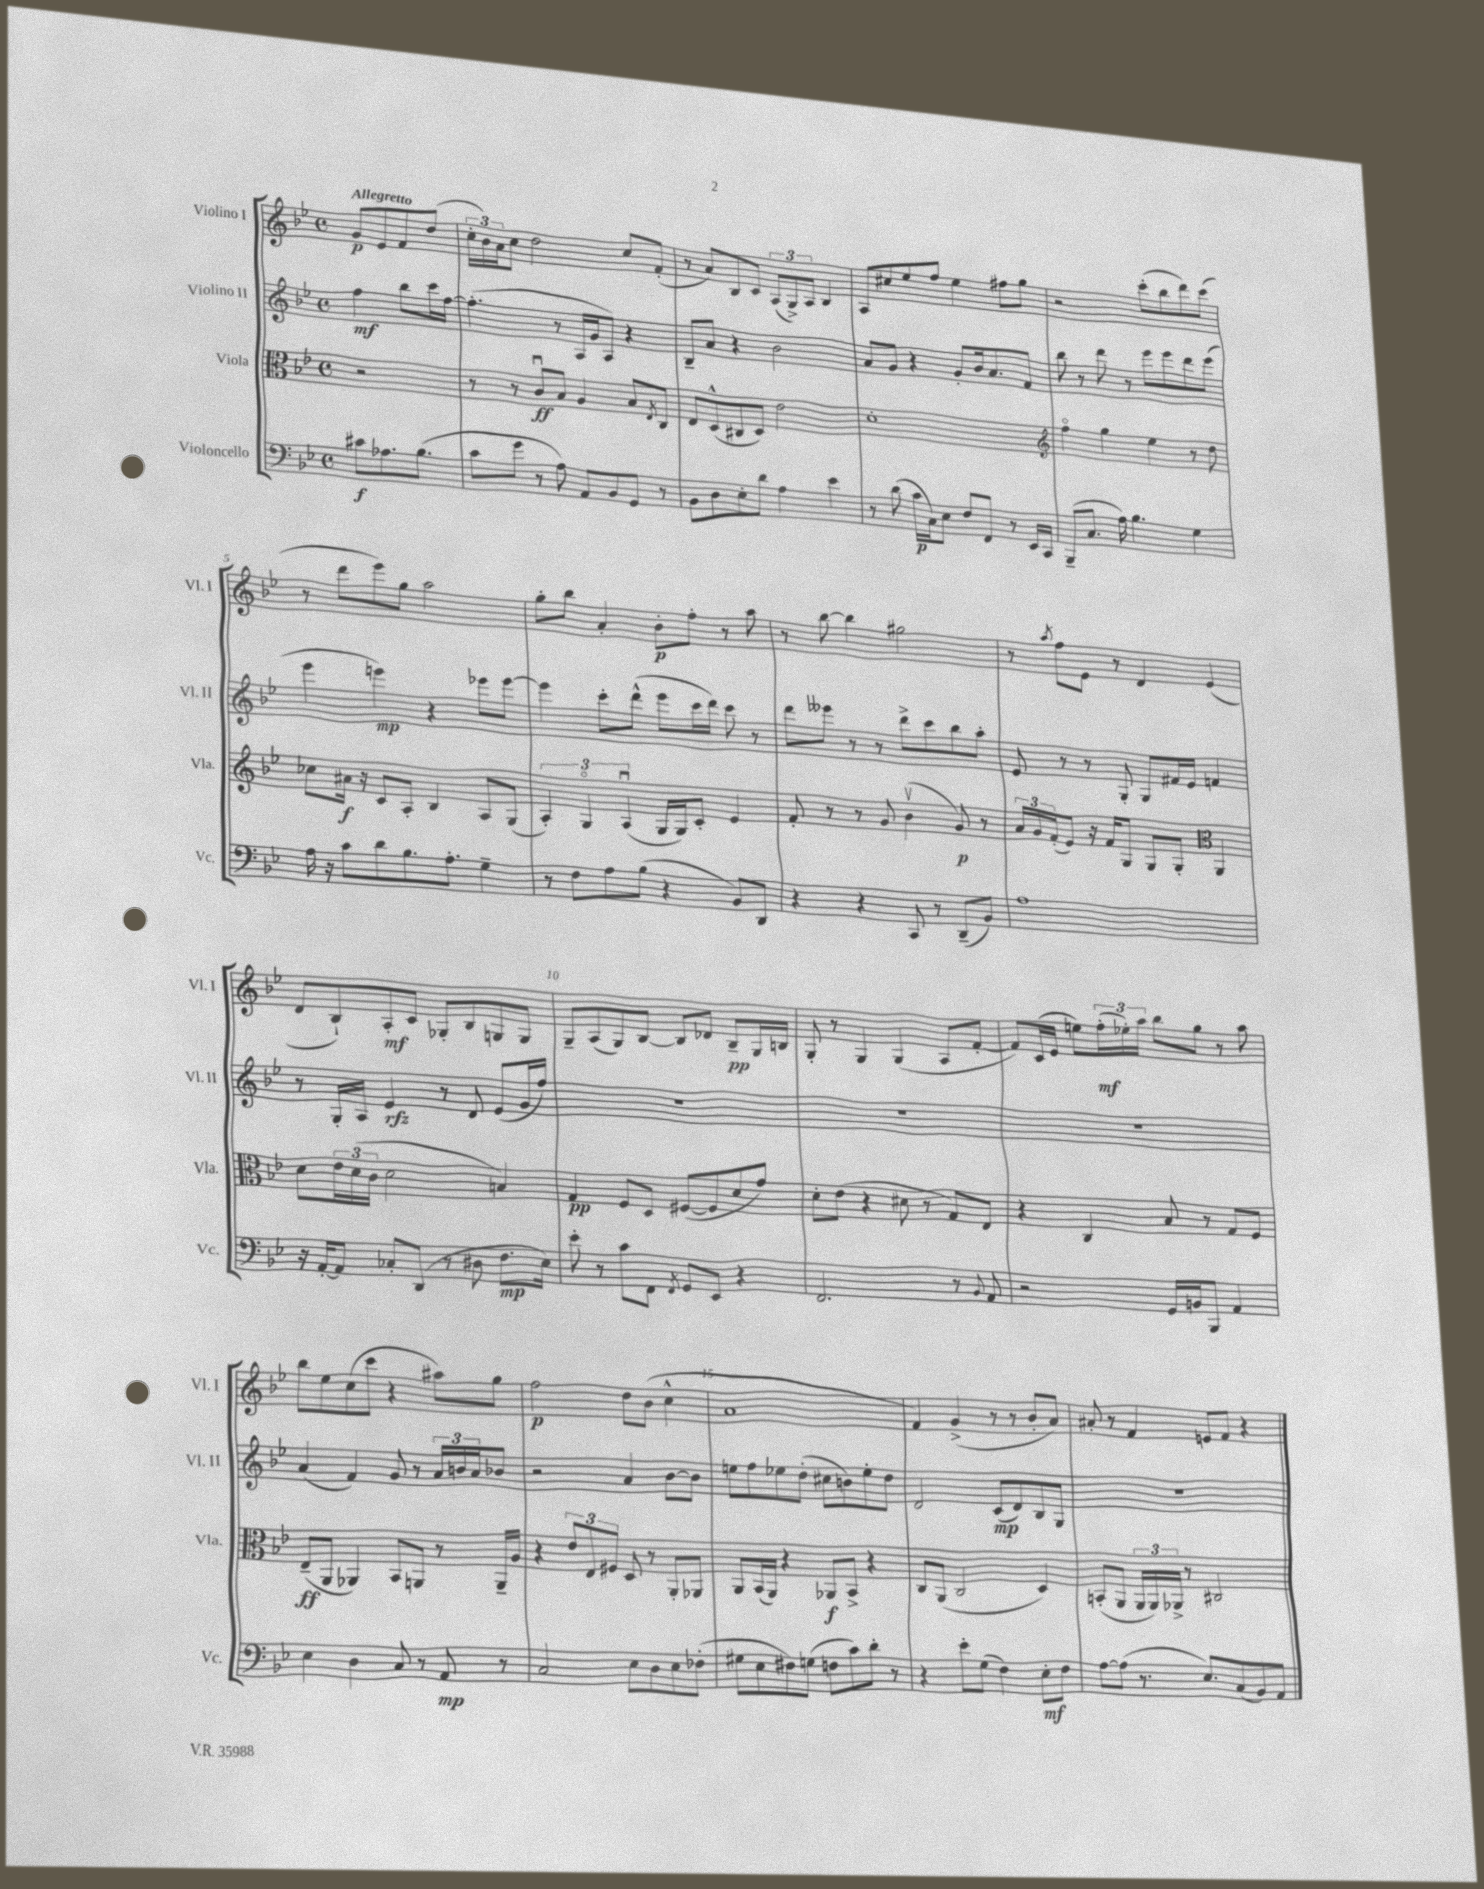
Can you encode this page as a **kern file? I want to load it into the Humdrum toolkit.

**kern	**dynam	**kern	**dynam	**kern	**dynam	**kern	**dynam
*part4	*part4	*part3	*part3	*part2	*part2	*part1	*part1
*staff4	*staff4	*staff3	*staff3	*staff2	*staff2	*staff1	*staff1
*I"Violoncello	*	*I"Viola	*	*I"Violino II	*	*I"Violino I	*
*I'Vc.	*	*I'Vla.	*	*I'Vl. II	*	*I'Vl. I	*
*clefF4	*	*clefC3	*	*clefG2	*	*clefG2	*
*k[b-e-]	*	*k[b-e-]	*	*k[b-e-]	*	*k[b-e-]	*
*M4/4	*	*M4/4	*	*M4/4	*	*M4/4	*
*met(c)	*	*met(c)	*	*met(c)	*	*met(c)	*
=	=	=	=	=	=	=	=
!	!	!	!	!	!	!LO:TX:a:B:t=Allegretto	!
8c#X\L	f	2r	.	4ff\	mf	8g/L	p
8.A-X\	.	.	.	.	.	8e-/	.
.	.	.	.	8bb-\L	.	8f/	.
(8.B-\J	.	.	.	.	.	.	.
.	.	.	.	16ccc\L	.	(8dd/J	.
.	.	.	.	[16ff\JJ	.	.	.
=1	=1	=1	=1	=1	=1	=1	=1
8c\L	.	8r	.	(4.ff'\]	.	24cc'\LL	.
.	.	.	.	.	.	24b-\)	.
.	.	.	.	.	.	24a\J	.
8g\J	.	8r	.	.	.	8cc\J	.
8r	.	8cu/L	ff	.	.	2dd\	.
8A\)	.	8B-/J	.	8r	.	.	.
8AA/L	.	4A/	.	16A/LL	.	.	.
.	.	.	.	16g/J	.	.	.
8BB-/	.	.	.	8A/J)	.	.	.
8GG/J	.	8B-/L	.	4r	.	8cc/L	.
.	.	8qE-/	.	.	.	.	.
8r	.	8C/J	.	.	.	(8f'/J	.
=2	=2	=2	=2	=2	=2	=2	=2
8BB-\L	.	8E-/L	.	8B-~/L	.	8r	.
8D\	.	(8D^^/	.	8a/J	.	8a/L)	.
8E-'\	.	8C#X/	.	4r	.	8B-/	.
8d\J	.	8D/J)	.	.	.	8c/J	.
4A\	.	2e-\	.	2b-\	.	(12A/L	.
.	.	.	.	.	.	12G^/)	.
.	.	.	.	.	.	12A/J	.
4e-\	.	.	.	.	.	4B-/	.
=3	=3	=3	=3	=3	=3	=3	=3
8r	.	1d'	.	8a/L	.	8A/L	.
(8d\	.	.	.	8g/J	.	8cc#X/	.
16c\LL	p	.	.	4r	.	8ee-/	.
16C\J)	.	.	.	.	.	.	.
8E-\J	.	.	.	.	.	8ff/J	.
8F/L	.	.	.	8g'/L	.	4ee-\	.
8FF/J	.	.	.	16b-/k	.	.	.
.	.	.	.	8.a/	.	.	.
8r	.	.	.	.	.	8ff#X\L	.
16EE-/LL	.	.	.	8f/J	.	8gg\J	.
16CC/JJ	.	.	.	.	.	.	.
=4	=4	=4	=4	=4	=4	=4	=4
*	*	*clefG2	*	*	*	*	*
(8BBB-~/L	.	4ff\	.	8bb-\	.	2r	.
8.C/J	.	.	.	8r	.	.	.
.	.	4gg\	.	8ddd\	.	.	.
16A\)	.	.	.	.	.	.	.
4.B-\	.	.	.	8r	.	.	.
.	.	4ee-\	.	8eee-\L	.	(8ccc'\L	.
.	.	.	.	8eee-\	.	8bb-\	.
4G\	.	8r	.	8ddd\	.	8ddd\)	.
.	.	8dd\	.	(8eee-\J	.	(8ccc\J	.
!!LO:LB:g=z
=5	=5	=5	=5	=5	=5	=5	=5
16A\	.	8cc-X\L	.	4eee-\	.	8r	.
16r	.	.	.	.	.	.	.
8c\L	.	16a#X\Jk	f	.	.	8ddd\L	.
.	.	16r	.	.	.	.	.
8d\	.	8c/L	.	4eeen\)	mp	8eee-\)	.
8.B-\	.	8A'/J	.	.	.	8gg\J	.
.	.	4B-/	.	4r	.	2aa\	.
8.A'\J	.	.	.	.	.	.	.
4G~\	.	8A/L	.	8eee-X\L	.	.	.
.	.	(8G/J	.	[8eee-\J	.	.	.
=6	=6	=6	=6	=6	=6	=6	=6
8r	.	6A'/)	.	4eee-\]	.	8gg'\L	.
8F\L	.	.	.	.	.	8bb-\J	.
.	.	6G/	.	.	.	.	.
8A\	.	.	.	8ccc'\L	.	4a'/	.
.	.	(6Au/	.	.	.	.	.
(8B-\J	.	.	.	(8ddd^^\J	.	.	.
4r	.	16G/LL	.	8eee-\L	.	8b-'\L	p
.	.	16G/J)	.	.	.	.	.
.	.	8c'/J	.	16ccc\L	.	8ff'\J	.
.	.	.	.	16ddd\JJ)	.	.	.
8BB-/L)	.	4e-/	.	8ccc\	.	8r	.
8DD/J	.	.	.	8r	.	8aa\	.
=7	=7	=7	=7	=7	=7	=7	=7
4r	.	8f'/	.	8ddd\L	.	8r	.
.	.	8r	.	8eee--X\J	.	[8bb-\	.
4r	.	8r	.	8r	.	4bb-\]	.
.	.	8g/	.	8r	.	.	.
8CC/	.	(4b-v\	.	8ddd^\L	.	2gg#X\	.
8r	.	.	.	8ccc\	.	.	.
(8DD~/L	.	8g/)	p	8bb-\	.	.	.
8BB-/J)	.	8r	.	8aa'\J	.	.	.
=8	=8	=8	=8	=8	=8	=8	=8
1A	.	24a/LL	.	8e-/	.	8r	.
.	.	24g/	.	.	.	.	.
.	.	(24f'/J	.	.	.	.	.
.	.	.	.	.	.	8qaa/	.
.	.	8e-/J)	.	8r	.	8ff\L	.
.	.	16r	.	8r	.	8e-\J	.
.	.	16f/KL	.	.	.	.	.
.	.	8G/J	.	8G'/	.	8r	.
.	.	8G/L	.	8G/L	.	4d/	.
.	.	8G'/J	.	16f#X/L	.	.	.
.	.	.	.	16e-/JJ	.	.	.
*	*	*clefC3	*	*	*	*	*
.	.	4AA/	.	4fn/	.	(4e-/	.
!!LO:LB:g=z
=9	=9	=9	=9	=9	=9	=9	=9
16r	.	8d\L	.	8r	.	8d/L	.
[16AA'/KL	.	.	.	.	.	.	.
8AA/J]	.	24e-\L	.	16G'/LL	.	8B-`/)	.
.	.	(24d\	.	.	.	.	.
.	.	.	.	16A/JJ	.	.	.
.	.	24c\JJ	.	.	.	.	.
8C-X'/L	.	2d\	.	4e-/	rfz	8A'/	mf
(8DD/J	.	.	.	.	.	8c/J	.
8r	.	.	.	8r	.	8G-X'/L	.
8D#X\	.	.	.	8d/	.	8B-/	.
8.F\L	mp	4Bn/)	.	(8e-/L	.	8Gn/	.
.	.	.	.	16g/L	.	8G/J	.
16E-\Jk)	.	.	.	16ff/JJ)	.	.	.
=10	=10	=10	=10	=10	=10	=10	=10
8e-'\	.	4G/	pp	1r	.	8G~/L	.
8r	.	.	.	.	.	(8A/	.
8c\L	.	8F/L	.	.	.	8G/)	.
8FF\J	.	8D/J	.	.	.	[8B-/J	.
8qFF/	.	.	.	.	.	.	.
8GG/L	.	([8F#X/L	.	.	.	8B-/L]	.
8EE-/J	.	8F#/]	.	.	.	8d-X/J	.
4r	.	8d/	.	.	.	8B-~/L	pp
.	.	8g/J)	.	.	.	16G/L	.
.	.	.	.	.	.	16Bn/JJ	.
=11	=11	=11	=11	=11	=11	=11	=11
2.FF/	.	8d'\L	.	1r	.	8G'/	.
.	.	(8e-\J	.	.	.	8r	.
.	.	4r	.	.	.	4G/	.
.	.	8d#X\	.	.	.	(4G/	.
.	.	8r	.	.	.	.	.
8r	.	8G/L)	.	.	.	8A/L	.
8qqBB-/	.	.	.	.	.	.	.
8AA/	.	8E-/J	.	.	.	[8f'/J	.
=12	=12	=12	=12	=12	=12	=12	=12
2r	.	4r	.	1r	.	8f/L])	.
.	.	.	.	.	.	(16c/L	.
.	.	.	.	.	.	16e-/JJ	.
.	.	4C/	.	.	.	8een\L)	.
.	.	.	.	.	.	(24ff'\L	mf
.	.	.	.	.	.	24ee-X'\)	.
.	.	.	.	.	.	24aa\JJ	.
16GG/LL	.	8B-/	.	.	.	8bb-\L	.
16BBn/J	.	.	.	.	.	.	.
8BBB-/J	.	8r	.	.	.	8gg\J	.
4AA/	.	8G/L	.	.	.	8r	.
.	.	8F/J	.	.	.	8aa\	.
!!LO:LB:g=z
=13	=13	=13	=13	=13	=13	=13	=13
4E-\	.	(8E-~/L	ff	(4a/	.	8bb-\L	.
.	.	8AA/J	.	.	.	8ee-\	.
4D\	.	4AA-X/)	.	4f/)	.	(8cc\	.
.	.	.	.	.	.	8ccc\J	.
8C/	.	8BB-/L	.	8g/	.	4r	.
8r	.	8AAn/J	.	8r	.	.	.
8AA/	mp	8r	.	24a/LL	.	8aa#X\L)	.
.	.	.	.	24bn/	.	.	.
.	.	.	.	24a/J	.	.	.
8r	.	16AA~/LL	.	8b-X/J	.	8gg\J	.
.	.	16A/JJ	.	.	.	.	.
=14	=14	=14	=14	=14	=14	=14	=14
2C/	.	4r	.	2r	.	2ff\	p
.	.	12e-/L	.	.	.	.	.
.	.	12E-/	.	.	.	.	.
.	.	12F#X/J	.	.	.	.	.
8E-\L	.	8D/	.	4a/	.	8dd\L	.
8D\	.	8r	.	.	.	(8b-\J	.
8E-\	.	8AA'/L	.	[8b-\L	.	4cc^^\	.
(8F-X'\J	.	8AA-X/J	.	8b-\J]	.	.	.
=15	=15	=15	=15	=15	=15	=15	=15
8G#X\L	.	8AA/L	.	8een\L	.	1a	.
8E-\	.	(16BB-/L	.	8ff\	.	.	.
.	.	16AA/JJ)	.	.	.	.	.
8F#X\)	.	4r	.	8ee-X\	.	.	.
(8Gn\J	.	.	.	(8dd'\J	.	.	.
8Fn\L	.	8AA-X/L	f	8cc#X\L	.	.	.
8c\)	.	8BB-^/J	.	8bn\)	.	.	.
8d'\J	.	4r	.	8ee-'\	.	.	.
8r	.	.	.	8dd\J	.	.	.
=16	=16	=16	=16	=16	=16	=16	=16
4r	.	8C/L	.	2d/	.	4f/)	.
.	.	(8AA/J	.	.	.	.	.
8e-'\L	.	2C/	.	.	.	(4g^/	.
(8G\J	.	.	.	.	.	.	.
4F\)	.	.	.	(8c/L	mp	8r	.
.	.	.	.	8d/)	.	8r	.
8E-'\L	mf	4D/)	.	8B-/	.	8b-'/L	.
8F\J	.	.	.	8G/J	.	8a/J)	.
=17	=17	=17	=17	=17	=17	=17	=17
[8A\L	.	(8BBn'/L	.	1r	.	8a#X'/	.
(8A\J]	.	8AA/J	.	.	.	8r	.
8.r	.	24AA/LL	.	.	.	4f/	.
.	.	24AA/)	.	.	.	.	.
.	.	24AA-X^/JJ	.	.	.	.	.
.	.	8r	.	.	.	.	.
8.E-/L)	.	.	.	.	.	.	.
.	.	2C#X/	.	.	.	8en/L	.
(8C/	.	.	.	.	.	8f/J	.
8BB-/)	.	.	.	.	.	4r	.
8AA/J	.	.	.	.	.	.	.
==	==	==	==	==	==	==	==
*-	*-	*-	*-	*-	*-	*-	*-
